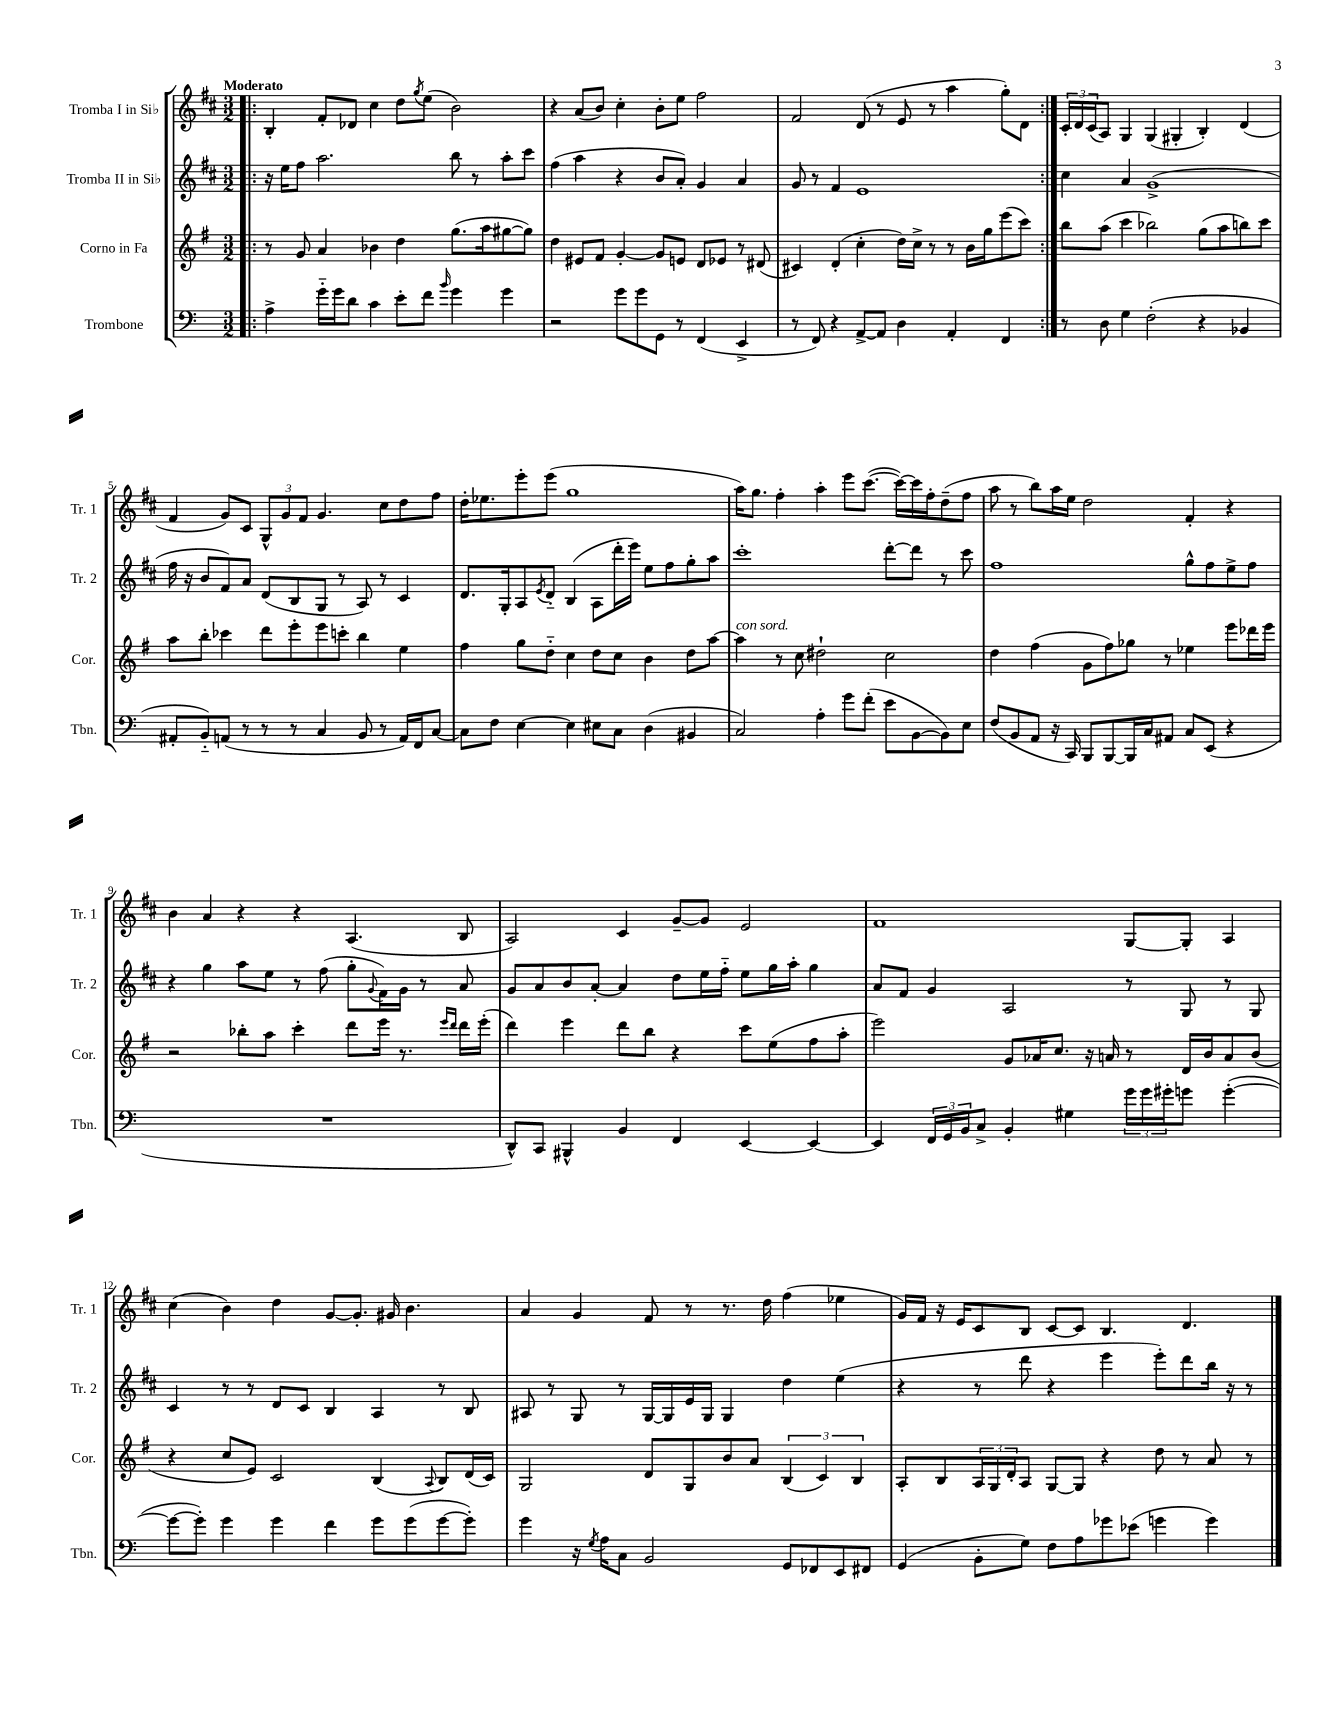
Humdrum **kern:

**kern	**kern	**kern	**kern
*staff4	*staff3	*staff2	*staff1
*clefF4	*clefG2	*clefG2	*clefG2
*k[]	*k[f#]	*k[f#c#]	*k[f#c#]
*M3/2	*M3/2	*M3/2	*M3/2
=!|:	=!|:	=!|:	=!|:
4A^	8r	16r	4B'
.	.	16ee	.
.	8g	8ff#	.
16g'~	4a	2.aa	8f#'
16g	.	.	.
8d	.	.	8d-
4c	4b-	.	4cc#
8e'	4dd	.	8dd
.	.	.	8qgg
8f	.	.	(8ee
16qqb	.	.	.
4g	(8.gg	8bb	2b)
.	.	8r	.
.	16aa	.	.
4g	[8gg#	8aa'	.
.	8gg#])	8ccc#	.
=	=	=	=
2r	4dd	(4ff#	4r
.	8e#	4aa	(8a
.	8f#	.	8b)
8g	[4g'	4r	4cc#'
8g	.	.	.
8GG	8g]	8b	8b'
8r	8e	8a')	8ee
(4FF	8d	4g	2ff#
.	8e-	.	.
4EE^	8r	4a	.
.	(8d#	.	.
=	=	=	=
8r	4c#)	8g	2f#
8FF)	.	8r	.
4r	(4d'	4f#	.
[8AA^	4cc'	1e	(8d
8AA]	.	.	8r
4D	16dd)	.	8e
.	16cc^	.	.
.	8r	.	8r
4AA'	8r	.	4aa
.	16b	.	.
.	16gg	.	.
4FF	(8eee	.	8gg')
.	8ccc)	.	8d
=:|!	=:|!	=:|!	=:|!
8r	8bb	4cc#	24c#'
.	.	.	24d
.	.	.	(24c#
8D	(8aa	.	8A)
4G	4ccc	4a	4G
(2F'	2bb-)	(1g^	(4G
.	.	.	4G#'
4r	(8gg	.	4B')
.	8aa	.	.
4BB-	8bb)	.	(4d
.	8ccc	.	.
=	=	=	=
8AA#'	8aa	16ff#	4f#
.	.	16r	.
8BB'~)	8bb'	8b	.
(8AA	4ccc-	8f#)	8g)
8r	.	8a	8c#
8r	8ddd	(8d	12G^^
.	.	.	12g
8r	8eee'	8B	.
.	.	.	12f#
4C	8eee	8G	4.g
.	8ccc'	8r	.
8BB	4bb	8A)	.
8r	.	8r	8cc#
16AA)	4ee	4c#	8dd
16FF	.	.	.
[8C	.	.	8ff#
=	=	=	=
8C]	4ff#	8.d	16dd'
.	.	.	8.ee-
8F	.	.	.
.	.	16G'	.
[4E	8gg	8A	8eee'
.	.	8qe	.
.	8dd'~	8d'~	(8eee
4E]	4cc	(4B	1gg
8E#	8dd	8A	.
8C	8cc	16ddd'	.
.	.	16eee)	.
(4D	4b	8ee	.
.	.	8ff#	.
4BB#	8dd	8gg'	.
.	[8aa	8aa	.
=	=	=	=
2C)	4aa]	1ccc#'	16aa)
.	.	.	8.gg
.	8r	.	4ff#'
.	8cc	.	.
4A'	2dd#`	.	4aa'
8g	.	.	8eee
(8f'	.	.	([8.ccc#
8e	2cc	[8ddd'	.
.	.	.	16ccc#_)
[8BB	.	8ddd]	16ccc#]
.	.	.	16ff#'
8BB])	.	8r	(8dd~
8E	.	8ccc#	8ff#
=	=	=	=
(8F	4dd	1ff#	8aa
8BB	.	.	8r
8AA	(4ff#	.	8bb)
16r	.	.	16aa
16CC)	.	.	16ee
8BBB	8g	.	2dd
[8BBB	8ff#)	.	.
16BBB]	8gg-	.	.
16C	.	.	.
8AA#	8r	.	.
8C	4ee-	8gg^^	4f#'
(8EE	.	8ff#	.
4r	8eee	8ee^	4r
.	16ddd-	8ff#	.
.	16eee	.	.
=	=	=	=
1.r	2r	4r	4b
.	.	4gg	4a
.	8bb-'	8aa	4r
.	8aa	8ee	.
.	4ccc'	8r	4r
.	.	(8ff#	.
.	8ddd	8gg'	(4.A
.	.	8qqg	.
.	16eee	16f#)	.
.	8.r	16g	.
.	.	8r	.
.	16qqeee	.	.
.	16qqddd	.	.
.	16ddd	8a	8B
.	(16eee'	.	.
=	=	=	=
8DD^^)	4ddd)	8g	2A)
8CC	.	8a	.
4BBB#^^	4eee	8b	.
.	.	[8a'	.
4BB	8ddd	4a]	4c#
.	8bb	.	.
4FF	4r	8dd	[8g~
.	.	16ee	8g]
.	.	16ff#'~	.
[4EE	8ccc	8ee	2e
.	(8ee	16gg	.
.	.	16aa'	.
4EE_	8ff#	4gg	.
.	8aa'	.	.
=	=	=	=
4EE]	2eee)	8a	1f#
.	.	8f#	.
24FF	.	4g	.
24GG	.	.	.
24BB	.	.	.
8C^	.	.	.
4BB'	8g	2A	.
.	16a-	.	.
.	8.cc	.	.
4G#	.	.	.
.	16r	.	.
.	16a	.	.
24g	8r	8r	[8G
24g	.	.	.
24g#'	.	.	.
8g	16d	8G	8G']
.	16b	.	.
([4g'	8a	8r	4A
.	(8b	8G	.
=	=	=	=
8g_	4r	4c#	(4cc#
8g'])	.	.	.
4g	8cc	8r	4b)
.	8e)	8r	.
4g	2c	8d	4dd
.	.	8c#	.
4f	.	4B	[8g
.	.	.	8.g']
8g	(4B	4A	.
.	.	.	16g#
(8g	.	.	4.b
.	8qqA	.	.
[8g	8B)	8r	.
8g'])	(16d	8B	.
.	16c)	.	.
=	=	=	=
4g	2G	8A#	4a
.	.	8r	.
16r	.	8G	4g
8qG	.	.	.
16A	.	.	.
8C	.	8r	.
2BB	8d	[16G	8f#
.	.	16G]	.
.	8G	16e	8r
.	.	16G	.
.	8b	4G	8.r
.	8a	.	.
.	.	.	16dd
8GG	(6B	4dd	(4ff#
8FF-	.	.	.
.	6c)	.	.
8EE	.	(4ee	4ee-
.	6B	.	.
8FF#	.	.	.
=	=	=	=
(4GG	8A'	4r	16g)
.	.	.	16f#
.	8B	.	16r
.	.	.	16e
8BB'	24A	8r	8c#
.	24G	.	.
.	24d'	.	.
8G)	8A	8ddd	8B
8F	[8G	4r	[8c#
8A	8G]	.	8c#]
8g-	4r	4eee	4.B
(8e-	.	.	.
4g	8dd	8eee')	.
.	8r	8ddd	4.d
4g)	8a	16bb	.
.	.	16r	.
.	8r	8r	.
==	==	==	==
*-	*-	*-	*-
